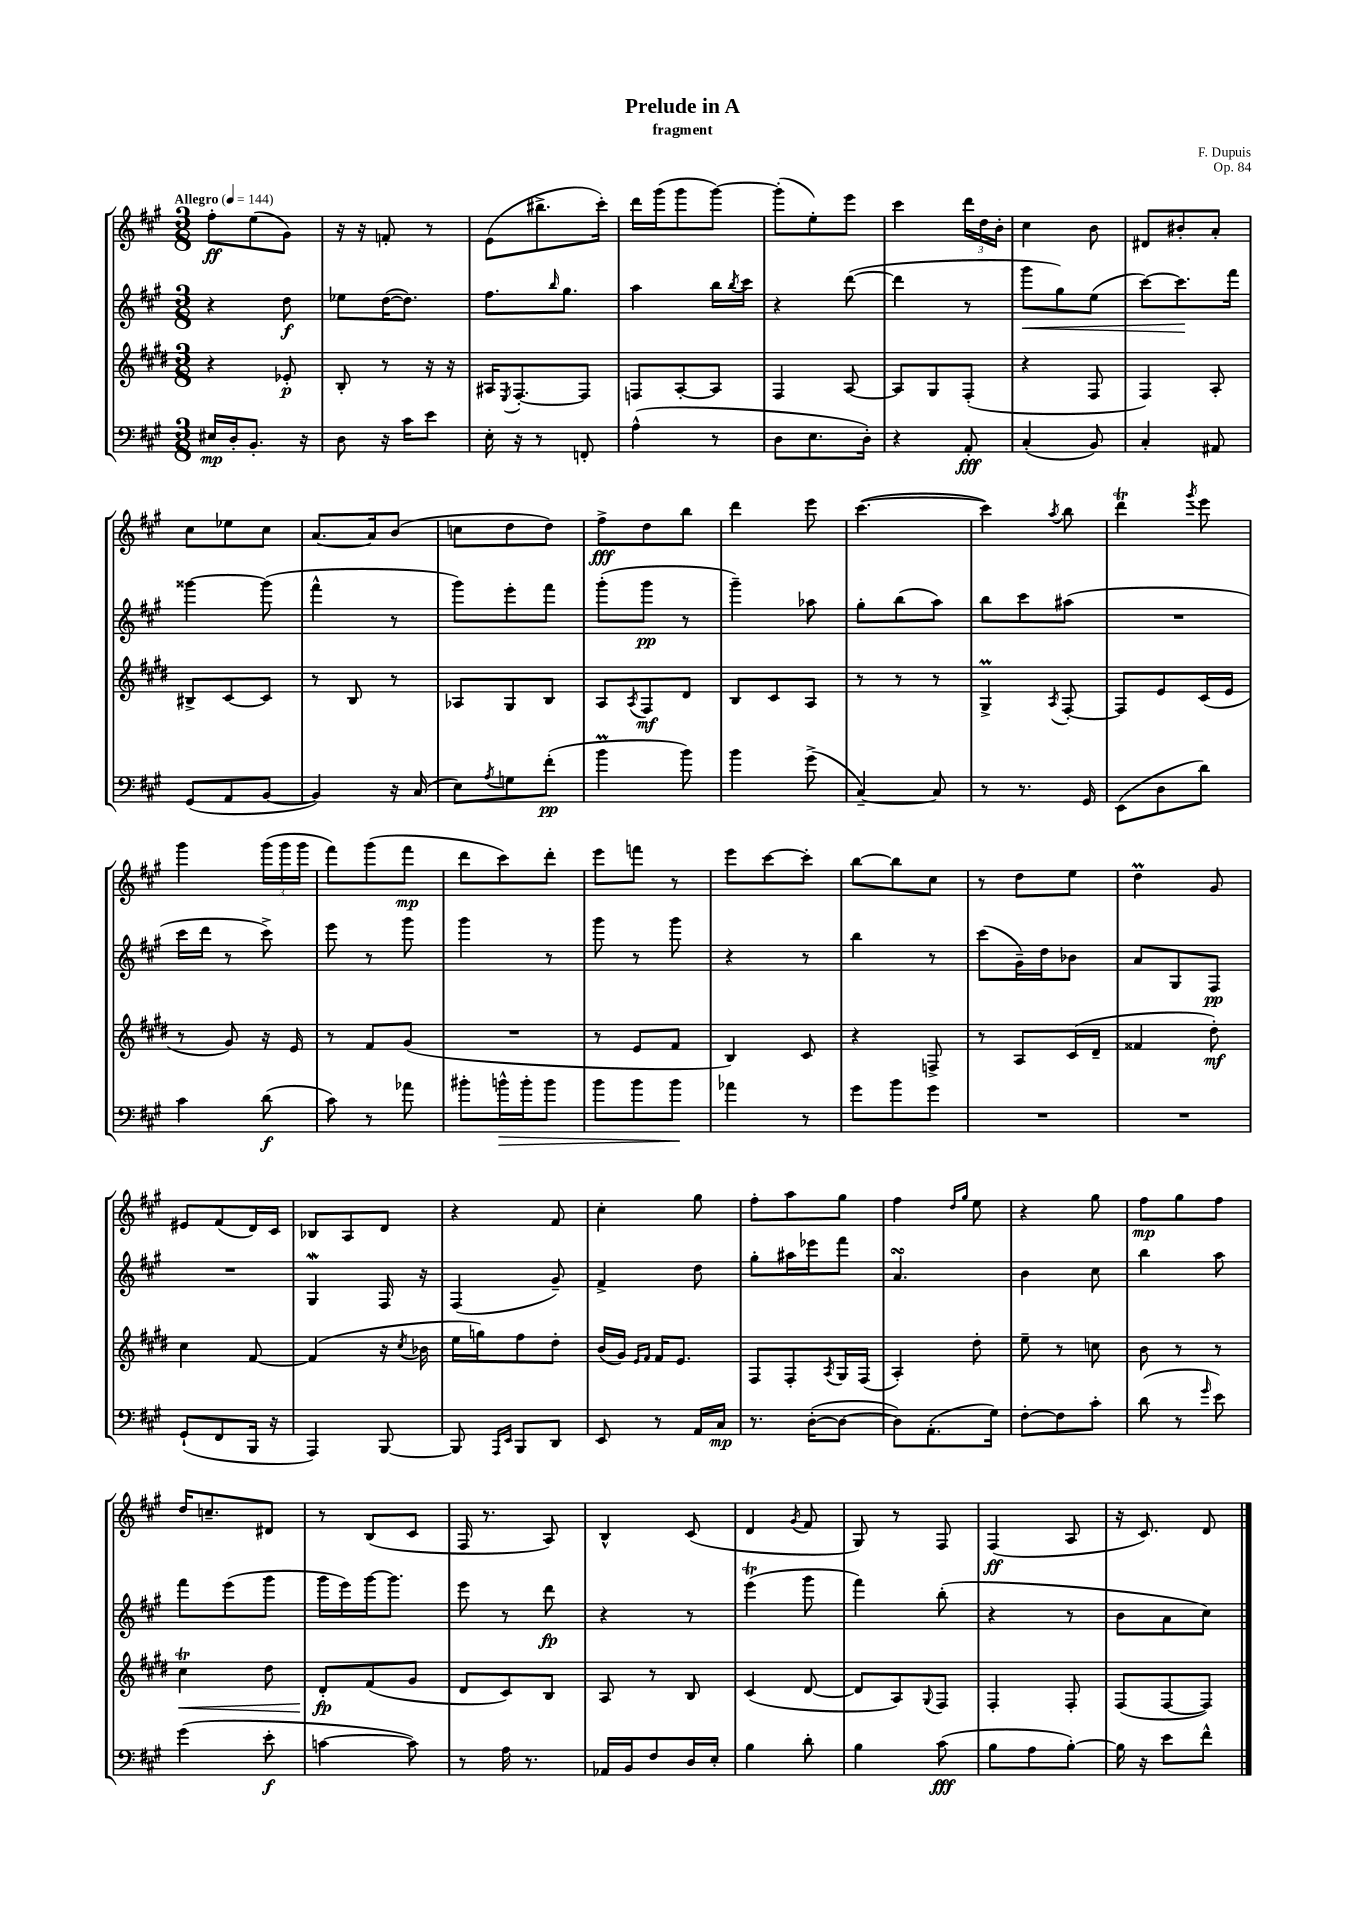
\header { title = "Prelude in A" composer = "F. Dupuis" subtitle = "fragment" opus = "Op. 84" }
<<
\new StaffGroup <<
\new Staff = "s0" {
    \clef treble \key a \major \numericTimeSignature \time 3/8 \tempo "Allegro" 4 = 144
    fis''8-.\ff e''8( gis'8) |
    r16 r16 f'8-. r8 |
    e'8( bis''8.-> cis'''16-.) |
    d'''16 gis'''16( gis'''8 gis'''8~) |
    gis'''8-.( e''8-.) e'''8 |
    cis'''4 \tuplet 3/2 { d'''16 d''16 b'16-. } |
    cis''4 b'8 |
    dis'8 bis'8-. a'8-. |
    cis''8 ees''8 cis''8 |
    a'8.~ a'16 b'8( |
    c''8 d''8 d''8) |
    fis''8->\fff d''8 b''8 |
    d'''4 e'''8 |
    cis'''4.~( |
    cis'''4) \acciaccatura { a''8 } b''8 |
    d'''4\trill \acciaccatura { gis'''8 } e'''8 |
    gis'''4 \tuplet 3/2 { gis'''16( gis'''16 gis'''16 } |
    fis'''8) gis'''8( fis'''8\mp |
    d'''8 cis'''8) d'''8-. |
    e'''8 f'''8 r8 |
    e'''8 cis'''8~ cis'''8-. |
    b''8~ b''8 cis''8 |
    r8 d''8 e''8 |
    d''4\prall gis'8 |
    eis'8 fis'8( d'16) cis'16 |
    bes8 a8 d'8 |
    r4 fis'8 |
    cis''4-. gis''8 |
    fis''8-. a''8 gis''8 |
    fis''4 \grace { d''16 gis''16 } e''8 |
    r4 gis''8 |
    fis''8\mp gis''8 fis''8 |
    d''16 c''8.-- dis'8 |
    r8 b8( cis'8 |
    fis16 r8. a8) |
    b4-^ cis'8( |
    d'4 \acciaccatura { gis'8 } fis'8 |
    gis8) r8 fis8 |
    fis4\ff( a8 |
    r16 cis'8.) d'8 \bar "|." |
}
\new Staff = "s1" {
    \clef treble \key a \major \numericTimeSignature \time 3/8
    r4 d''8\f |
    ees''8 d''16~( d''8.) |
    fis''8. \grace { b''16 } gis''8. |
    a''4 b''16 \acciaccatura { b''8 } cis'''16 |
    r4 d'''8~( |
    d'''4 r8 |
    gis'''8\< gis''8) e''8( |
    cis'''8~) cis'''8.\! fis'''16 |
    gisis'''4~ gisis'''8( |
    fis'''4-^ r8 |
    gis'''8) e'''8-. fis'''8 |
    gis'''8-.( gis'''8\pp r8 |
    gis'''4--) aes''8 |
    gis''8-. b''8( a''8) |
    b''8 cis'''8 ais''8( |
    R4. |
    cis'''16 d'''16 r8 cis'''8->) |
    e'''8 r8 gis'''8 |
    gis'''4 r8 |
    gis'''8 r8 gis'''8 |
    r4 r8 |
    b''4 r8 |
    cis'''8( gis'16--) d''16 bes'8 |
    a'8 gis8 fis8\pp |
    R4. |
    gis4\mordent fis16 r16 |
    fis4( gis'8--) |
    fis'4-> d''8 |
    gis''8-. ais''16 ees'''16 fis'''8 |
    a'4.\turn |
    b'4 cis''8 |
    b''4 a''8 |
    fis'''8 e'''8( gis'''8 |
    gis'''16 e'''16) gis'''16~ gis'''8. |
    e'''8 r8 d'''8\fp |
    r4 r8 |
    e'''4\trill( gis'''8 |
    fis'''4) b''8-.( |
    r4 r8 |
    b'8 a'8 cis''8) \bar "|." |
}
\new Staff = "s2" {
    \clef treble \key e \major \numericTimeSignature \time 3/8
    r4 ees'8-.\p |
    b8-. r8 r16 r16 |
    ais16 \acciaccatura { e8 } fis8.~-. fis8 |
    f8 a8~-. a8 |
    fis4 a8~ |
    a8 gis8 fis8-.( |
    r4 fis8 |
    fis4) a8-. |
    bis8-> cis'8~ cis'8 |
    r8 b8 r8 |
    aes8 gis8 b8 |
    a8 \acciaccatura { a8 } fis8\mf dis'8 |
    b8 cis'8 a8 |
    r8 r8 r8 |
    gis4->\prall \acciaccatura { a8 } fis8~-. |
    fis8 e'8 cis'16( e'16 |
    r8 gis'8) r16 e'16 |
    r8 fis'8 gis'8( |
    R4. |
    r8 e'8 fis'8 |
    b4) cis'8 |
    r4 f8-> |
    r8 a8 cis'16( dis'16-- |
    fisis'4 dis''8-.\mf) |
    cis''4 fis'8~ |
    fis'4( r16 \acciaccatura { cis''8 } bes'16 |
    e''16 g''16) fis''8 dis''8-. |
    b'16( gis'16) \grace { e'16 fis'16 } fis'16 e'8. |
    fis8 fis8-. \acciaccatura { a8 } gis16 fis16( |
    a4-.) dis''8-. |
    e''8-- r8 c''8 |
    b'8 r8 r8 |
    cis''4\trill\< dis''8 |
    dis'8-.\fp\! fis'8( gis'8 |
    dis'8 cis'8) b8 |
    a8 r8 b8 |
    cis'4( dis'8~ |
    dis'8 a8) \appoggiatura { gis8 } fis8 |
    fis4-. fis8-. |
    fis8( fis8~ fis8) \bar "|." |
}
\new Staff = "s3" {
    \clef bass \key a \major \numericTimeSignature \time 3/8
    eis16\mp d16-. b,8.-. r16 |
    d8 r16 cis'16 e'8 |
    e16-. r16 r8 f,8-. |
    a4-^( r8 |
    d8 e8. d16-.) |
    r4 a,8-.\fff |
    cis4-.( b,8) |
    cis4-. ais,8 |
    gis,8( a,8 b,8~ |
    b,4) r16 cis16( |
    e8) \acciaccatura { a8 } g8 fis'8-.\pp( |
    b'4\prall b'8) |
    b'4 gis'8->( |
    cis4~--) cis8 |
    r8 r8. gis,16 |
    e,8( d8 d'8) |
    cis'4 d'8\f( |
    cis'8) r8 aes'8 |
    bis'8-. b'16-^\> b'16-. b'8 |
    b'8 b'8 b'8\! |
    aes'4 r8 |
    gis'8 b'8 gis'8 |
    R4. |
    R4. |
    gis,8-!( fis,8 b,,16 r16 |
    a,,4) b,,8~ |
    b,,8 \grace { a,,16 e,16 } b,,8 d,8 |
    e,8 r8 a,16 cis16\mp |
    r8. d16~-.( d8~ |
    d8) a,8.-.( gis16) |
    fis8~-. fis8 cis'8-. |
    d'8( r8 \grace { gis'16 } e'8) |
    gis'4( e'8-.\f |
    c'4~ c'8) |
    r8 a16 r8. |
    aes,16 b,16 fis8 d16 e16-. |
    b4 d'8-. |
    b4 cis'8\fff( |
    b8 a8 b8~-.) |
    b16 r16 e'8 fis'8-^ \bar "|." |
}
>>
>>
\layout { \context { \Score \remove "Bar_number_engraver" } }
